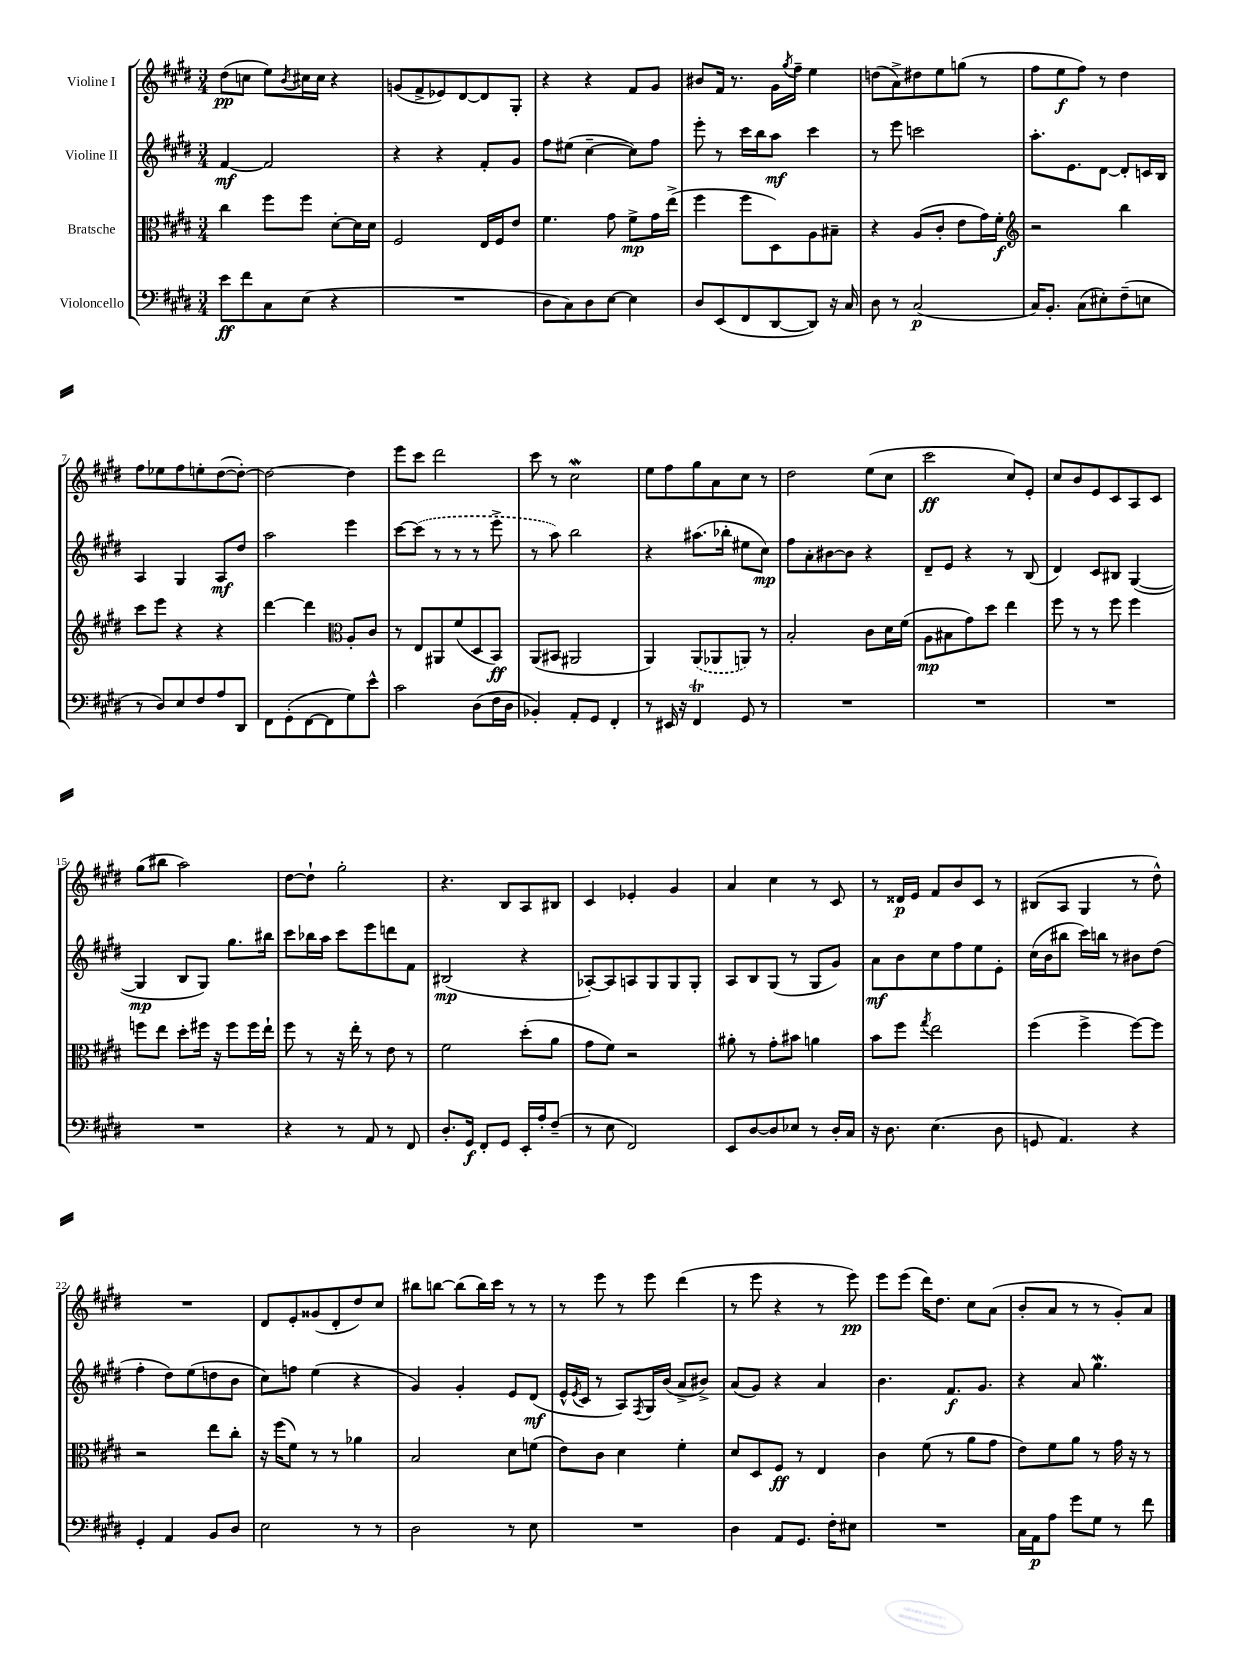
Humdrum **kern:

**kern	**dynam	**kern	**dynam	**kern	**dynam	**kern	**dynam
*part4	*part4	*part3	*part3	*part2	*part2	*part1	*part1
*staff4	*staff4	*staff3	*staff3	*staff2	*staff2	*staff1	*staff1
*I"Violoncello	*	*I"Bratsche	*	*I"Violine II	*	*I"Violine I	*
*clefF4	*	*clefC3	*	*clefG2	*	*clefG2	*
*k[f#c#g#d#]	*	*k[f#c#g#d#]	*	*k[f#c#g#d#]	*	*k[f#c#g#d#]	*
*M3/4	*	*M3/4	*	*M3/4	*	*M3/4	*
=1	=1	=1	=1	=1	=1	=1	=1
8e\L	ff	4cc#\	.	[4f#/	mf	(8dd#\L	pp
8f#\	.	.	.	.	.	8ccn\J	.
8C#\	.	8ff#\L	.	2f#/]	.	8ee\L)	.
.	.	.	.	.	.	8qb/	.
(8E\J	.	8ff#\J	.	.	.	16cc#X\L	.
.	.	.	.	.	.	16cc#\JJ	.
4r	.	[8d#'\L	.	.	.	4r	.
.	.	16d#\L]	.	.	.	.	.
.	.	16d#\JJ	.	.	.	.	.
=2	=2	=2	=2	=2	=2	=2	=2
2.r	.	2F#/	.	4r	.	(8gn/L	.
.	.	.	.	.	.	8f#^/	.
.	.	.	.	4r	.	8e-X/)	.
.	.	.	.	.	.	[8d#/	.
.	.	16E/LL	.	8f#'/L	.	8d#/]	.
.	.	16F#/J	.	.	.	.	.
.	.	8e/J	.	8g#/J	.	8G#'/J	.
=3	=3	=3	=3	=3	=3	=3	=3
8D#\L	.	4.f#\	.	8ff#\L	.	4r	.
8C#\)	.	.	.	(8ee#X\J	.	.	.
8D#\	.	.	.	[4cc#~\	.	4r	.
[8E\J	.	8g#\	.	.	.	.	.
4E\]	.	8f#^\L	mp	8cc#\L])	.	8f#/L	.
.	.	16g#\L	.	8ff#\J	.	8g#/J	.
.	.	(16ee^\JJ	.	.	.	.	.
=4	=4	=4	=4	=4	=4	=4	=4
8D#/L	.	4ff#\	.	8eee'\	.	8b#X/L	.
(8EE/	.	.	.	8r	.	16f#/Jk	.
.	.	.	.	.	.	8.r	.
8FF#/	.	8ff#\L	.	16ccc#\LL	.	.	.
.	.	.	.	16bb\J	.	.	.
[8DD#/	.	8D#\)	.	8aa\J	mf	16g#\LL	.
.	.	.	.	.	.	8qgg#/	.
.	.	.	.	.	.	16ff#~\JJ	.
8DD#/J])	.	8A\	.	4ccc#\	.	4ee\	.
16r	.	8B#X~\J	.	.	.	.	.
16C#/	.	.	.	.	.	.	.
=5	=5	=5	=5	=5	=5	=5	=5
8D#\	.	4r	.	8r	.	(8ddn\L	.
8r	.	.	.	8eee\	.	8a^\)	.
(2C#/	p	(8A/L	.	2cccn\	.	8dd#X\	.
.	.	8c#'/J	.	.	.	8ee\	.
.	.	8e\L	.	.	.	(8ggn\J	.
.	.	16g#\L)	.	.	.	8r	.
.	.	16f#'\JJ	f	.	.	.	.
=6	=6	=6	=6	=6	=6	=6	=6
*	*	*clefG2	*	*	*	*	*
16C#/KL)	.	2r	.	8.aa'\L	.	8ff#\L	.
8.BB'/J	.	.	.	.	.	.	.
.	.	.	.	.	.	8ee\	f
.	.	.	.	8.e\	.	.	.
(8C#\L	.	.	.	.	.	8ff#\J)	.
8E#X'\)	.	.	.	[8d#\J	.	8r	.
(8F#~\	.	4bb\	.	8d#'/L]	.	4dd#\	.
8En\J	.	.	.	16cn/L	.	.	.
.	.	.	.	16B/JJ	.	.	.
!!LO:LB:g=z
=7	=7	=7	=7	=7	=7	=7	=7
8r	.	8ccc#\L	.	4A/	.	8ff#\L	.
8D#/L)	.	8eee\J	.	.	.	8ee-X\	.
8E/	.	4r	.	4G#/	.	8ff#\	.
8F#/	.	.	.	.	.	8een'\	.
8A/	.	4r	.	8A/L	mf	([8dd#\	.
8DD#/J	.	.	.	8dd#/J	.	8dd#'\J_)	.
=8	=8	=8	=8	=8	=8	=8	=8
8FF#\L	.	[4ddd#\	.	2aa\	.	2dd#\_	.
(8GG#'\	.	.	.	.	.	.	.
[8FF#\	.	4ddd#\]	.	.	.	.	.
8FF#\]	.	.	.	.	.	.	.
*	*	*clefC3	*	*	*	*	*
8G#\)	.	8A'/L	.	4eee\	.	4dd#\]	.
8e^^\J	.	8c#/J	.	.	.	.	.
=9	=9	=9	=9	=9	=9	=9	=9
2c#\	.	8r	.	[8ccc#\L	.	8eee\L	.
.	.	8E/L	.	(8ccc#\J]	.	8ccc#\J	.
.	.	8AA#X/	.	8r	.	2ddd#\	.
.	.	(8f#/	.	8r	.	.	.
(8D#\L	.	8D#/	.	8r	.	.	.
16F#\L	.	8BB/J)	ff	8eee^\	.	.	.
16D#\JJ	.	.	.	.	.	.	.
=10	=10	=10	=10	=10	=10	=10	=10
4BB-X'/)	.	(8AA/L	.	8r	.	8ccc#\	.
.	.	8BB#X/J	.	8aa\)	.	8r	.
8AA'/L	.	2AA#X/	.	2bb\	.	2cc#W\	.
8GG#/J	.	.	.	.	.	.	.
4FF#'/	.	.	.	.	.	.	.
=11	=11	=11	=11	=11	=11	=11	=11
8r	.	4AA/)	.	4r	.	8ee\L	.
16EE#X/	.	.	.	.	.	8ff#\	.
16r	.	.	.	.	.	.	.
4FF#T/	.	(8AA/L	.	(8.aa#X\L	.	8gg#\	.
.	.	8AA-X/	.	.	.	8a\	.
.	.	.	.	16bb-X'\Jk	.	.	.
8GG#/	.	8AAn/J)	.	8ee#X\L	.	8cc#\J	.
8r	.	8r	.	8cc#\J)	mp	8r	.
=12	=12	=12	=12	=12	=12	=12	=12
2.r	.	2B'/	.	8ff#\L	.	2dd#\	.
.	.	.	.	8a'\	.	.	.
.	.	.	.	[8b#X\	.	.	.
.	.	.	.	8b#\J]	.	.	.
.	.	8c#\L	.	4r	.	(8ee\L	.
.	.	16d#\L	.	.	.	8cc#\J	.
.	.	(16f#\JJ	.	.	.	.	.
=13	=13	=13	=13	=13	=13	=13	=13
2.r	.	8A\L	mp	8d#~/L	.	2ccc#\	ff
.	.	8B#X\	.	8e/J	.	.	.
.	.	8g#\)	.	4r	.	.	.
.	.	8dd#\J	.	.	.	.	.
.	.	4ee\	.	8r	.	8cc#/L)	.
.	.	.	.	(8B/	.	8e'/J	.
=14	=14	=14	=14	=14	=14	=14	=14
2.r	.	8ff#\	.	4d#/)	.	8cc#/L	.
.	.	8r	.	.	.	8b/	.
.	.	8r	.	8c#/L	.	8e/	.
.	.	8ff#\	.	8B#X/J	.	8c#/	.
.	.	4ff#\	.	([4G#/	.	8A/	.
.	.	.	.	.	.	8c#/J	.
!!LO:LB:g=z
=15	=15	=15	=15	=15	=15	=15	=15
2.r	.	8ffn\L	.	4G#/]	mp	(8gg#\L	.
.	.	8ee\J	.	.	.	8bb#X\J	.
.	.	8dd#'\L	.	8B/L	.	2aa\)	.
.	.	16ff#X\Jk	.	8G#/J)	.	.	.
.	.	16r	.	.	.	.	.
.	.	8ff#\L	.	8.gg#\L	.	.	.
.	.	16ff#\L	.	.	.	.	.
.	.	16ee`\JJ	.	16bb#X\Jk	.	.	.
=16	=16	=16	=16	=16	=16	=16	=16
4r	.	8ff#\	.	8ccc#\L	.	[8dd#\L	.
.	.	8r	.	16bb-X\L	.	8dd#`\J]	.
.	.	.	.	16aa\JJ	.	.	.
8r	.	16r	.	8ccc#\L	.	2gg#'\	.
.	.	16ee'\	.	.	.	.	.
8AA/	.	8r	.	8eee\	.	.	.
8r	.	8e\	.	8dddn\	.	.	.
8FF#/	.	8r	.	8f#\J	.	.	.
=17	=17	=17	=17	=17	=17	=17	=17
8.D#'/L	.	2f#\	.	(2B#X/	mp	4.r	.
16GG#/Jk	f	.	.	.	.	.	.
8FF#'/L	.	.	.	.	.	.	.
8GG#/J	.	.	.	.	.	8B/L	.
16EE'/LL	.	(8dd#'\L	.	4r	.	8A/	.
16A'/J	.	.	.	.	.	.	.
(8F#~/J	.	8a\J	.	.	.	8B#X/J	.
=18	=18	=18	=18	=18	=18	=18	=18
8r	.	8g#\L	.	[8A-X'/L)	.	4c#/	.
8E\	.	8f#\J)	.	8A-/]	.	.	.
2FF#/)	.	2r	.	8An/	.	4e-X'/	.
.	.	.	.	8G#/	.	.	.
.	.	.	.	8G#/	.	4g#/	.
.	.	.	.	8G#'/J	.	.	.
=19	=19	=19	=19	=19	=19	=19	=19
8EE/L	.	8a#X'\	.	8A/L	.	4a/	.
[8D#/	.	8r	.	8B/	.	.	.
8D#/]	.	8g#'\L	.	(8G#/J	.	4cc#\	.
8E-X/J	.	8b#X\J	.	8r	.	.	.
8r	.	4an\	.	8G#/L	.	8r	.
16D#'/LL	.	.	.	8g#/J)	.	8c#/	.
16C#/JJ	.	.	.	.	.	.	.
=20	=20	=20	=20	=20	=20	=20	=20
16r	.	8b\L	.	8a\L	mf	8r	.
8.D#\	.	.	.	.	.	.	.
.	.	8ff#\J	.	8b\	.	16d##X/LL	p
.	.	.	.	.	.	16e/JJ	.
.	.	8qgg#/	.	.	.	.	.
(4.E\	.	2ee\	.	8cc#\	.	8f#/L	.
.	.	.	.	8ff#\	.	8b/	.
.	.	.	.	8ee\	.	8c#/J	.
8D#\	.	.	.	8e'\J	.	8r	.
=21	=21	=21	=21	=21	=21	=21	=21
8GGn/	.	(4ff#\	.	(16cc#\LL	.	(8B#X/L	.
.	.	.	.	16b\J	.	.	.
4.AA/)	.	.	.	8bb#X\J	.	8A/J	.
.	.	4ff#^\	.	16ccc#\LL)	.	4G#/	.
.	.	.	.	16bbn\JJ	.	.	.
.	.	.	.	8r	.	.	.
4r	.	[8ff#\L)	.	8b#X\L	.	8r	.
.	.	8ff#\J]	.	(8dd#\J	.	8dd#^^\)	.
!!LO:LB:g=z
=22	=22	=22	=22	=22	=22	=22	=22
4GG#'/	.	2r	.	4ff#'\	.	2.r	.
4AA/	.	.	.	8dd#\L)	.	.	.
.	.	.	.	(8ee\	.	.	.
8BB/L	.	8ee\L	.	8ddn\	.	.	.
8D#/J	.	8cc#'\J	.	8b\J	.	.	.
=23	=23	=23	=23	=23	=23	=23	=23
2E\	.	16r	.	8cc#\L)	.	8d#/L	.
.	.	(16ff#\KL	.	.	.	.	.
.	.	8f#\J)	.	8ffn\J	.	8e'/	.
.	.	8r	.	(4ee\	.	(8g##X/	.
.	.	8r	.	.	.	8d#'/	.
8r	.	4a-X\	.	4r	.	8dd#/)	.
8r	.	.	.	.	.	8cc#/J	.
=24	=24	=24	=24	=24	=24	=24	=24
2D#\	.	2B/	.	4g#/)	.	8bb#X\L	.
.	.	.	.	.	.	[8bbn\J	.
.	.	.	.	4g#'/	.	(8bb\L]	.
.	.	.	.	.	.	16bb\L)	.
.	.	.	.	.	.	16ccc#\JJ	.
8r	.	8d#\L	.	8e/L	.	8r	.
8E\	.	(8fn\J	.	(8d#/J	mf	8r	.
=25	=25	=25	=25	=25	=25	=25	=25
2.r	.	8e\L)	.	16e^^/LL	.	8r	.
.	.	.	.	8qe/	.	.	.
.	.	.	.	16c#/JJ	.	.	.
.	.	8c#\J	.	8r	.	8eee\	.
.	.	4d#\	.	8A/L)	.	8r	.
.	.	.	.	8qF#/	.	.	.
.	.	.	.	16G#/L	.	8eee\	.
.	.	.	.	(16b/JJ	.	.	.
.	.	4f#'\	.	8a^/L	.	(4ddd#\	.
.	.	.	.	8b#X^/J)	.	.	.
=26	=26	=26	=26	=26	=26	=26	=26
4D#\	.	8d#/L	.	(8a/L	.	8r	.
.	.	8D#/	.	8g#/J)	.	8eee\	.
8AA/L	.	8F#/J	ff	4r	.	4r	.
8.GG#/J	.	8r	.	.	.	.	.
.	.	4E/	.	4a/	.	8r	.
16F#'\KL	.	.	.	.	.	.	.
8E#X\J	.	.	.	.	.	8eee\)	pp
=27	=27	=27	=27	=27	=27	=27	=27
2.r	.	4c#\	.	4.b\	.	8eee\L	.
.	.	.	.	.	.	(8eee\J	.
.	.	(8f#\	.	.	.	16ddd#\KL)	.
.	.	.	.	.	.	8.dd#\J	.
.	.	8r	.	8.f#/L	f	.	.
.	.	8a\L	.	.	.	8cc#\L	.
.	.	.	.	8.g#/J	.	.	.
.	.	8g#\J	.	.	.	(8a\J	.
=28	=28	=28	=28	=28	=28	=28	=28
16C#\LL	.	8e\L)	.	4r	.	8b'/L	.
16AA\J	p	.	.	.	.	.	.
8A\J	.	8f#\	.	.	.	8a/J	.
8g#\L	.	8a\J	.	8a/	.	8r	.
8G#\J	.	8r	.	4.gg#W\	.	8r	.
8r	.	16g#\	.	.	.	8g#'/L)	.
.	.	16r	.	.	.	.	.
8f#\	.	8r	.	.	.	8a/J	.
==	==	==	==	==	==	==	==
*-	*-	*-	*-	*-	*-	*-	*-
